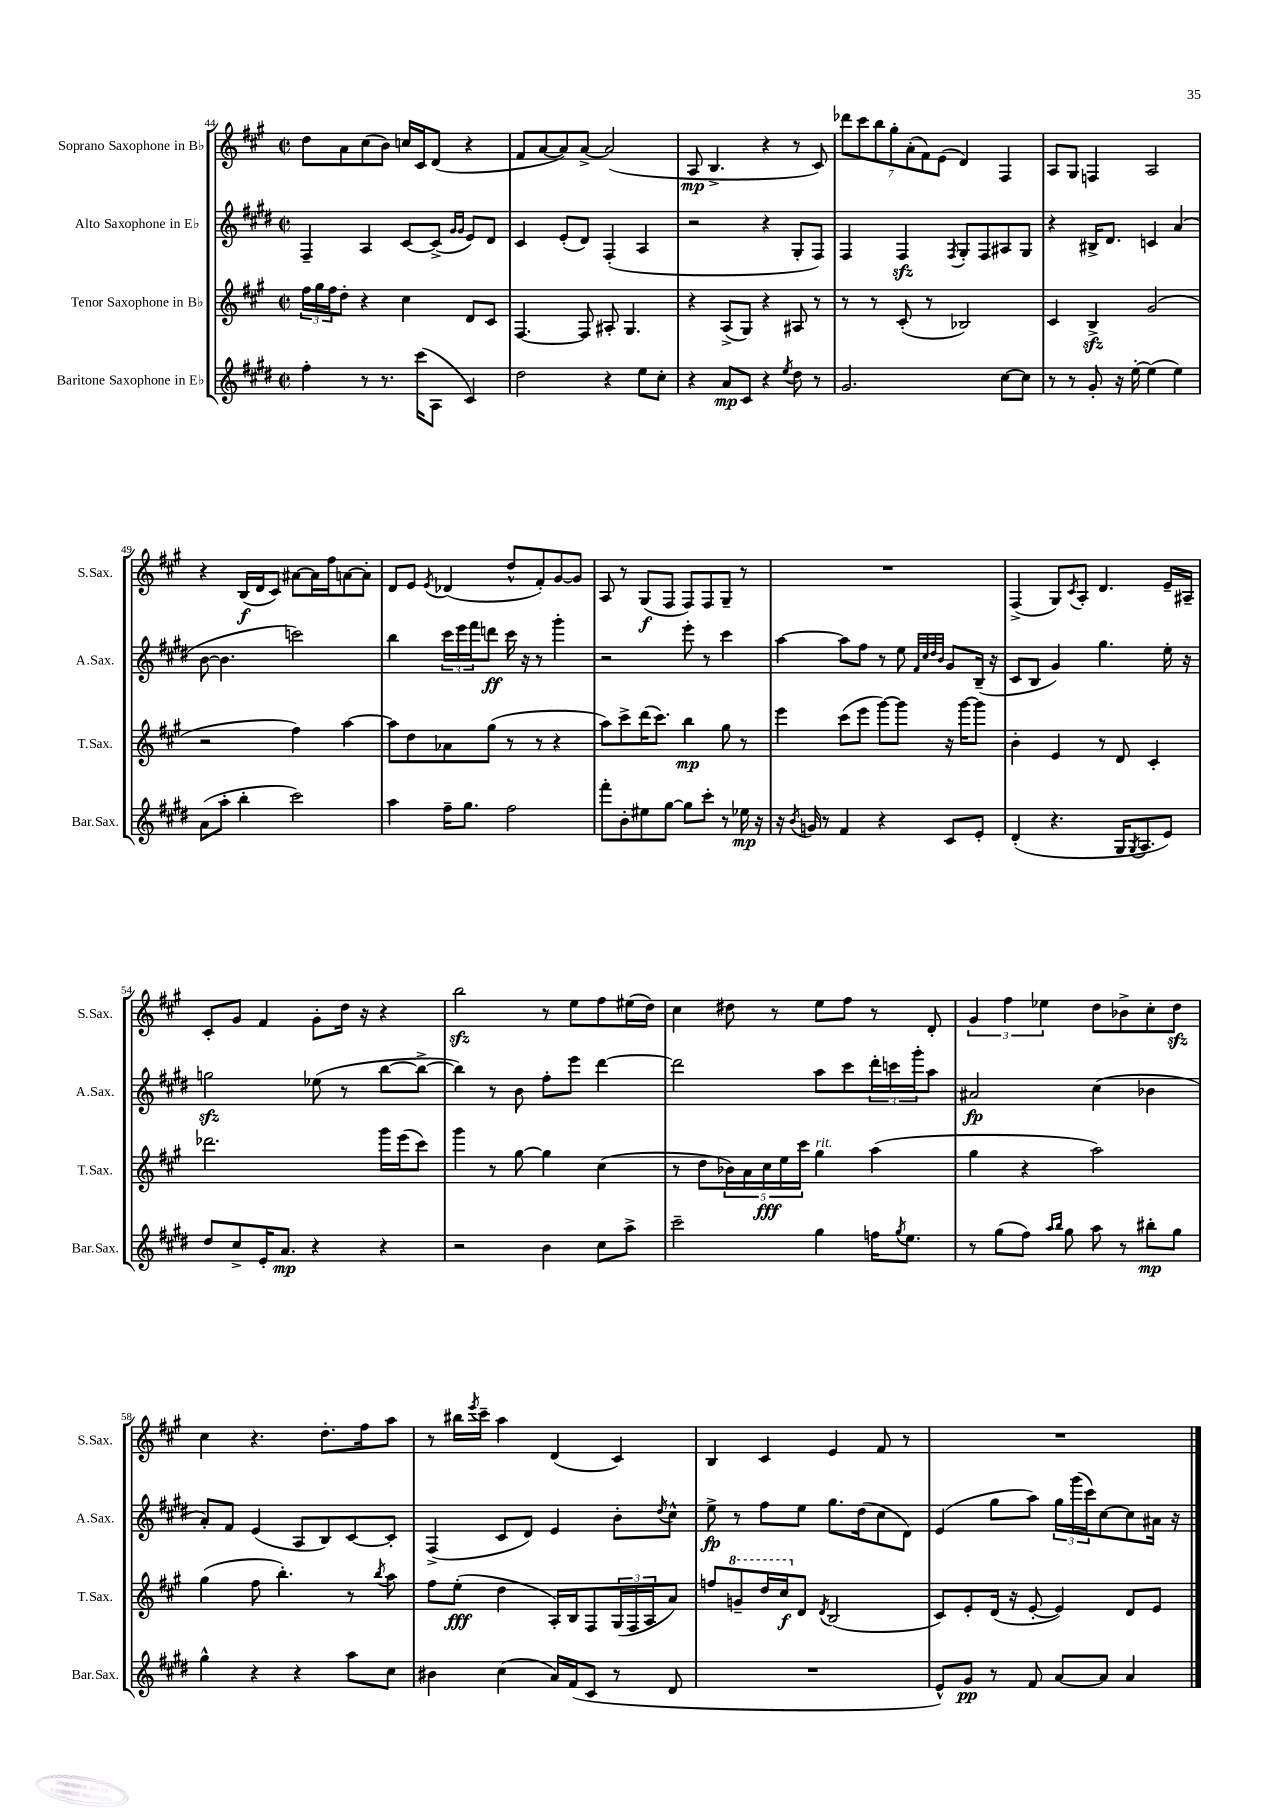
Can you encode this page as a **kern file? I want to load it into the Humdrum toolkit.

**kern	**kern	**kern	**kern
*staff4	*staff3	*staff2	*staff1
*clefG2	*clefG2	*clefG2	*clefG2
*k[f#c#g#d#]	*k[f#c#g#]	*k[f#c#g#d#]	*k[f#c#g#]
*M2/2	*M2/2	*M2/2	*M2/2
*met(c|)	*met(c|)	*met(c|)	*met(c|)
4ff#'\	24ff#\LL	4F#~/	8dd\L
.	24gg#\	.	.
.	24ff#\J	.	.
.	8dd'\J	.	8a\
8r	4r	4A/	(8cc#\
8.r	.	.	8b\J)
.	4cc#\	[8c#/L	16cc/LL
(16ccc#\LK	.	.	16c#/J
8A\J	.	(8c#^/]J	(8d/J
.	.	16qqg#/LL	.
.	.	16qqg#/JJ	.
4c#/)	8d/L	8e/L)	4r
.	8c#/J	8d#/J	.
=	=	=	=
2dd#\	[4.F#/	4c#/	8f#/L
.	.	.	[8a/
.	.	(8e'/L	8a/])
.	8F#/]	8d#/J)	[8a^/J
4r	8A#'/	(4F#'/	(2a/]
.	4.G#/	.	.
8ee\L	.	4A/	.
8cc#'\J	.	.	.
=	=	=	=
4r	4r	2r	8A/
.	.	.	4.B^/
8a/L	(8A^/L	.	.
8c#/J	8G#/J)	.	.
4r	4r	4r	4r
8qee/	.	.	.
8dd#\	8A#/	8G#'/L	8r
8r	8r	8F#/J)	8c#/)
=	=	=	=
2.g#/	8r	4F#/	14ddd-\L
.	.	.	14ccc#\
.	8r	.	.
.	.	.	14bb\
.	.	.	14gg#'\
.	(8c#'/	4F#/	.
.	.	.	(14a'\
.	.	.	14f#\)
.	8r	.	.
.	.	.	(14e\J
.	.	8qF#/	.
.	2B-/)	8G#'/L	4d/)
.	.	8F#/	.
[8cc#\L	.	8A#/	4F#/
8cc#\]J	.	8G#/J	.
=	=	=	=
8r	4c#/	4r	8A/L
8r	.	.	8G#/J
8g#'/	4B^/	16B#^/LK	4F/
.	.	8.d#/J	.
16r	.	.	.
[16ee'\	.	.	.
(4ee\]	(2g#/	4c/	2A/
4ee\)	.	(4a/	.
=	=	=	=
(8a\L	2r	[8b\	4r
8aa'\J	.	4.b\]	.
4bb'\	.	.	(16B/LL
.	.	.	16d/J
.	.	.	8c#/J)
2ccc#\)	4ff#\)	2ccc\)	[8a#\L
.	.	.	16a#\]L
.	.	.	16ff#\J
.	[4aa\	.	[8a\
.	.	.	8a'\]J
=	=	=	=
4aa\	8aa\]L	4bb\	8d/L
.	8dd\	.	8e/J
.	.	.	8qe/
16ff#~\LK	8a-\	24ccc#\LL	(4d-/
.	.	24eee\	.
8.gg#\J	.	.	.
.	.	24fff#\J	.
.	(8gg#\J	8ddd\J	.
2ff#\	8r	16ccc#\	8dd^^/L
.	.	16r	.
.	8r	8r	8f#'/)
.	4r	4ggg#'\	[8g#/
.	.	.	8g#/]J
=	=	=	=
8fff#'\L	8aa\L)	2r	8A/
8b'\	8ccc#^\	.	8r
8ee#\	(16ddd\K	.	(8G#/L
.	8.ccc#\J)	.	.
[8gg#\J	.	.	8F#/J
8gg#\]L	4bb\	8eee'\	8F#/L)
8ccc#'\J	.	8r	8F#/
8r	8gg#\	4ccc#\	8G#~/J
16ee-\	8r	.	8r
16r	.	.	.
=	=	=	=
16r	4eee\	[4aa\	1r
8qb/	.	.	.
16g/	.	.	.
8r	.	.	.
4f#/	(8ccc#\L	8aa\]L	.
.	8eee\J	8ff#\J	.
4r	[8ggg#\L)	8r	.
.	8ggg#\]J	8ee\	.
.	.	32qqf#/LLL	.
.	.	32qqcc#/	.
.	.	32qqdd#/	.
.	.	32qqb/JJJ	.
8c#/L	16r	8g#/L	.
.	[16ggg#\LK	.	.
8e'/J	8ggg#\]J	(16B~/Jk	.
.	.	16r	.
=	=	=	=
(4d#'/	4b'\	8c#/L	(4F#^/
.	.	8B/J	.
4.r	4e/	4g#/)	8G#/L)
.	.	.	8qc#/
.	.	.	8A'/J
.	8r	4.gg#\	4.d/
16G#/LK	8d/	.	.
8qG#/	.	.	.
8.A/	.	.	.
.	4c#'/	.	.
8e/J)	.	16ee'\	16e~/LL
.	.	16r	16A#~/JJ
=	=	=	=
8dd#/L	2.ddd-\	2gg\	8c#'/L
8cc#^/	.	.	8g#/J
16e'/K	.	.	4f#/
8.a/J	.	.	.
4r	.	(8ee-\	8g#'\L
.	.	8r	16dd\Jk
.	.	.	16r
4r	16ggg#\LL	[8bb\L	4r
.	(16eee\J	.	.
.	8ccc#\J)	8bb^\_J	.
=	=	=	=
2r	4ggg#\	4bb\])	2bb\
.	8r	8r	.
.	[8gg#\	8b\	.
4b\	4gg#\]	8ff#'\L	8r
.	.	8eee\J	8ee\L
8cc#\L	(4cc#\	[4ddd#\	8ff#\
8aa^\J	.	.	(16ee#\L
.	.	.	16dd\JJ)
=	=	=	=
2ccc#~\	8r	2ddd#\]	4cc#\
.	8dd\L	.	.
.	20b-\L)	.	8dd#\
.	20a\	.	.
.	20cc#\	.	.
.	.	.	8r
.	20ee\	.	.
.	20ccc#\JJ	.	.
4gg#\	4gg#\	8aa\L	8ee\L
.	.	8ccc#\	8ff#\J
16ff\LK	(4aa\	24ddd#'\L	8r
.	.	24ccc\	.
8qgg#/	.	.	.
8.ee\J	.	.	.
.	.	24ggg#'\J	.
.	.	8aa\J	8d'/
=	=	=	=
8r	4gg#\	2a#/	6g#/
(8gg#\L	.	.	.
.	.	.	6ff#\
8ff#\J)	4r	.	.
.	.	.	6ee-\
16qqaa/LL	.	.	.
16qqbb/JJ	.	.	.
8gg#\	.	.	.
8aa\	2aa\)	(4cc#\	8dd\L
8r	.	.	8b-^\
8bb#'\L	.	4b-\	8cc#'\
8gg#\J	.	.	8dd\J
=	=	=	=
4gg#^^\	(4gg#\	8a'/L)	4cc#\
.	.	8f#/J	.
4r	8ff#\	(4e/	4.r
.	4.bb'\)	.	.
4r	.	8A/L	.
.	.	8B/)	8.dd'\L
8aa\L	8r	[8c#/	.
.	.	.	16ff#\k
.	8qbb/	.	.
8cc#\J	8aa\	8c#'/]J	8aa\J
=	=	=	=
4b#\	8ff#\L	(4F#^/	8r
.	(8ee'\J	.	16bb#\LL
.	.	.	8qeee/
.	.	.	16ccc#~\JJ
(4cc#\	4dd\	8c#/L	4aa\
.	.	8d#/J)	.
16a/LL)	16A'/LL)	4e/	(4d/
(16f#/J	16B/J	.	.
8c#/J	8F#/	.	.
8r	(24G#/L	8b'\L	4c#/)
.	24F#/	.	.
.	24A/J	.	.
.	.	8qdd#/	.
8d#/	8a/J)	8cc#^^\J	.
=	=	=	=
1r	8ff/L	8ee^\	4B/
.	8gg~/	8r	.
.	16ddd/L	8ff#\L	4c#/
.	16ccc#/J	.	.
.	8d/J	8ee\J	.
.	8qd/	.	.
.	(2B/	8.gg#\L	4e/
.	.	(16dd#\k	.
.	.	8cc#\	8f#/
.	.	8d#\J)	8r
=	=	=	=
8e^^/L)	8c#/L)	(4e/	1r
8g#/J	8e'/	.	.
8r	(16d/Jk	8gg#\L	.
.	16r	.	.
8f#/	[8e'/	8aa\J)	.
[8a/L	4e/])	24gg#\LL	.
.	.	(24ggg#\	.
.	.	24ccc#\J)	.
8a/]J	.	[8cc#\	.
4a/	8d/L	8cc#\]	.
.	8e/J	16a#\Jk	.
.	.	16r	.
==	==	==	==
*-	*-	*-	*-
